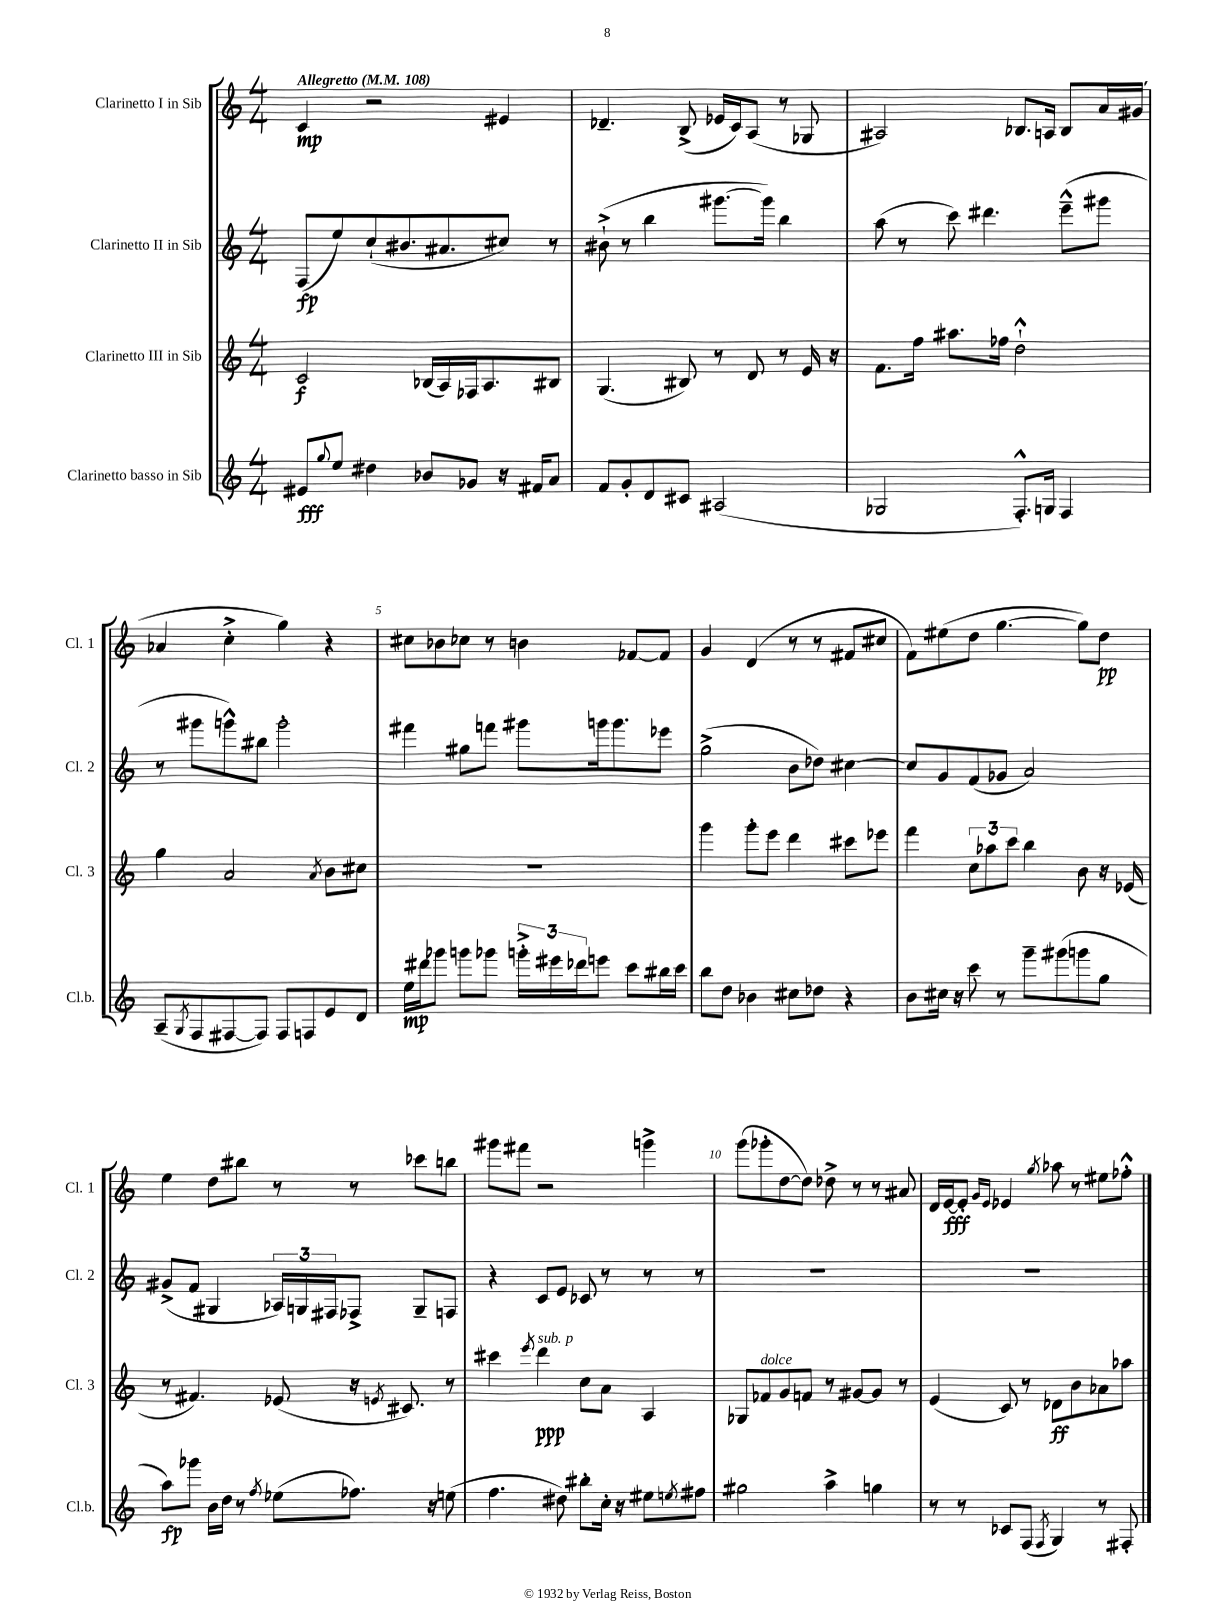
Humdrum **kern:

**kern	**kern	**kern	**kern
*staff4	*staff3	*staff2	*staff1
*clefG2	*clefG2	*clefG2	*clefG2
*k[]	*k[]	*k[]	*k[]
*M4/4	*M4/4	*M4/4	*M4/4
*MM108	*MM108	*MM108	*MM108
8e#	2c	(8F	4c
8qqgg	.	.	.
8ee	.	8ee)	.
4dd#	.	(8cc`	2r
.	.	8.b#	.
8b-	(16B-	.	.
.	16A)	8.a#	.
8g-	16F-	.	.
.	8.A	.	.
16r	.	8cc#)	4e#
16f#	.	.	.
8a	8B#	8r	.
=	=	=	=
8f	(4.G	(8b#`^	4.d-~
8g'	.	8r	.
8d	.	4bb	.
8c#	8B#)	.	(8B^
(2A#	8r	[8.ggg#	16e-
.	.	.	16c)
.	8d	.	(8A
.	.	16ggg#])	.
.	8r	4bb	8r
.	16e	.	8G-
.	16r	.	.
=	=	=	=
2G-	8.f	(8aa	2A#)
.	.	8r	.
.	16ff	.	.
.	8.aa#	8ccc)	.
.	.	4.ddd#	.
.	16ff-	.	.
8.F'^^)	2dd`^^	.	8.B-
16G	.	.	16A
4F	.	(8eee~^^	8B-
.	.	8ggg#	16a
.	.	.	(16g#
=	=	=	=
(8A~	4gg	8r	4a-
8qG	.	.	.
8F	.	8ggg#	.
[8F#	2a	8ggg^^)	4cc'^
8F#])	.	8bb#	.
8F#	.	2ggg'	4gg)
8F	.	.	.
.	8qa	.	.
8e	8b	.	4r
8d	8cc#	.	.
=	=	=	=
16ee	1r	4fff#	8cc#
16ddd#	.	.	.
8ggg-	.	.	8b-
8ggg	.	8gg#	8cc-
8ggg-	.	8fff	8r
24ggg'^	.	8ggg#	4b
24eee#	.	.	.
24ddd-	.	.	.
8eee	.	16ggg	.
.	.	8.ggg	.
8ccc	.	.	[8f-
16bb#	.	8eee-	8f-]
16ccc	.	.	.
=	=	=	=
8bb	4ggg	(2gg^	4g
8dd	.	.	.
4b-	8ggg'	.	(4d
.	8eee	.	.
8cc#	4ddd	8b	8r
8dd-	.	8dd-)	8r
4r	8ccc#	[4cc#	8f#
.	8eee-	.	8cc#
=	=	=	=
8b	4fff	8cc#]	8f)
16cc#	.	8g	(8ee#
16r	.	.	.
8ccc	12cc	(8f	8dd
.	12aa-	.	.
8r	.	8g-	[4.gg
.	12ccc	.	.
8ggg~	4bb	2a)	.
(8ggg#	.	.	.
8ggg	8b	.	8gg])
8gg	16r	.	8dd
.	(16e-	.	.
=	=	=	=
8aa)	8r	(8g#^	4ee
8ggg-	4.f#)	8f	.
16b	.	4G#	8dd
16dd	.	.	.
8r	.	.	8bb#
8qff	.	.	.
(8ee-	(8e-	24A-)	8r
.	.	24G	.
.	.	24F#	.
8.ff-)	16r	8F-^	8r
.	8qe	.	.
.	8.c#)	.	.
.	.	8G~	8ccc-
16r	.	.	.
(8ee	8r	8F	8bb
=	=	=	=
4.ff	4ccc#	4r	8ggg#
.	.	.	8fff#
.	8qeee	.	.
.	4ddd	8c	2r
8dd#)	.	8e	.
8bb#'	8cc	8c-	.
16cc'	8a	8r	.
16r	.	.	.
8ee#	4A	8r	4ggg^
8qee	.	.	.
8ff#	.	8r	.
=	=	=	=
2gg#	8G-	1r	(8ggg
.	8f-	.	8ggg-'
.	8g	.	[8dd
.	8f	.	8dd])
4aa^	8r	.	8dd-^
.	[8g#	.	8r
4gg	8g#]	.	8r
.	8r	.	8a#
=	=	=	=
8r	(4e	1r	16d
.	.	.	[16e
8r	.	.	8e']
.	.	.	16qqg
.	.	.	16qqe
8c-	8c)	.	4e-
(8F	8r	.	.
8qF	.	.	8qgg
4G)	8d-	.	8aa-
.	8b	.	8r
8r	8a-	.	8ee#
8F#'	8aa-	.	8ff-'^^
==	==	==	==
*-	*-	*-	*-
